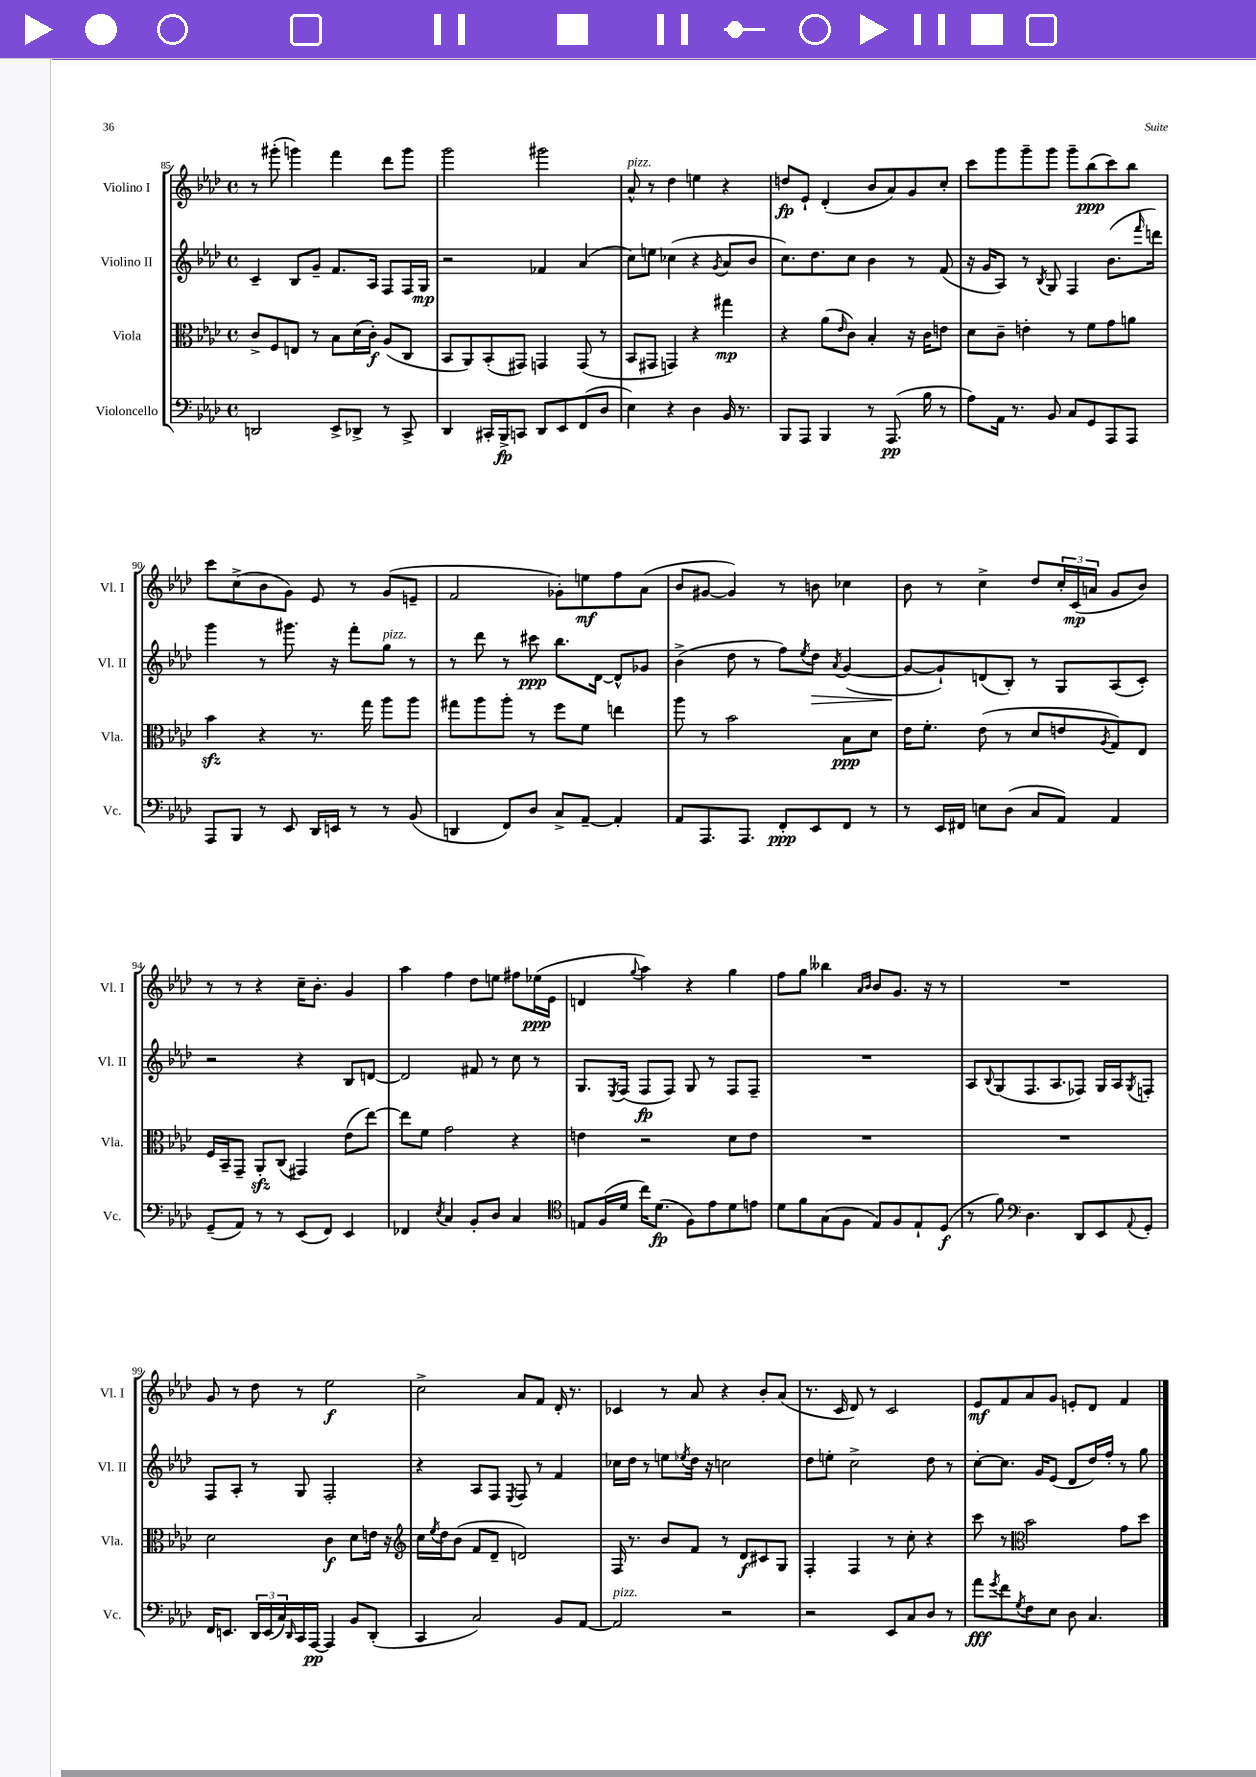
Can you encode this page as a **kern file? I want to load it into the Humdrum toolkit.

**kern	**kern	**kern	**kern
*staff4	*staff3	*staff2	*staff1
*clefF4	*clefC3	*clefG2	*clefG2
*k[b-e-a-d-]	*k[b-e-a-d-]	*k[b-e-a-d-]	*k[b-e-a-d-]
*M4/4	*M4/4	*M4/4	*M4/4
*met(c)	*met(c)	*met(c)	*met(c)
2DD/	8c^/L	4c~/	8r
.	8F/	.	(8ggg#'\
.	8E/J	8B-/L	4ggg\)
.	8r	8g~/J	.
8EE-^/L	8B-\L	8.f/L	4fff\
8DD-^/J	(16d-\L	.	.
.	16c'\JJ)	16A-/Jk	.
8r	(8A-/L	8F/L	8ddd-\L
8CC^/	8C/J	16F/L	8ggg\J
.	.	16G/JJ	.
=	=	=	=
4DD-/	8BB-/L	2r	2ggg\
.	8AA-/)	.	.
16CC#'/LL	(8BB-'/	.	.
16BBB-^/J	.	.	.
8CC/J	8GG#/J)	.	.
8DD-/L	4GG/	4f-/	2ggg#\
8EE-/	.	.	.
(8FF/	(8GG/	(4a-/	.
8D-/J	8r	.	.
=	=	=	=
4E-\)	8BB-/L	8cc\L)	8a-^^/
.	8GG#/J	8ee\J	8r
4r	4GG/)	(4cc-\	4dd-\
4D-\	4r	4r	4ee\
.	.	8qg/	.
16BB-/	4gg#\	8a-/L	4r
8.r	.	.	.
.	.	8b-/J	.
=	=	=	=
8BBB-/L	4r	8.cc\L)	8dd/L
8AAA-/J	.	.	8e-`/J
.	.	8.dd-\	.
4BBB-/	(8a-\L	.	(4d-'/
.	16qqe-/	.	.
.	8c\J)	8cc\J	.
8r	4B-'/	4b-\	8b-/L
(8.AAA-/	.	.	8a-/)
.	16r	8r	8g/
16B-\	16c\LK	.	.
8r	8e\J	(8f/	8cc'/J
=	=	=	=
8A-\L)	8d-\L	16r	8ccc\L
.	.	16g/LK	.
16AA-\Jk	8c~\J	8A-/J)	8ggg\
8.r	.	.	.
.	4e'\	8r	8ggg~\
.	.	8qB-/	.
8BB-/	.	8G/	8ggg\J
8C/L	8r	4F/	8ggg~\L
8GG/	8f\L	.	(8bb-\
8AAA-/	8g\	(8.b-\L	8ccc\)
8AAA-/J	8a\J	.	8bb-\J
.	.	16qqfff/	.
.	.	16ddd\Jk)	.
=	=	=	=
8AAA-/L	4b-\	4ggg\	8ccc\L
8BBB-/J	.	.	(8cc^\
8r	4r	8r	8b-\
8EE-/	.	8.ggg#\	8g\J)
16DD-/LL	8.r	.	8e-/
16EE/JJ	.	16r	.
8r	.	8fff'\L	8r
.	16gg\	.	.
8r	8aa-\L	8gg\J	(8g/L
(8BB-/	8aa-\J	8r	8e~/J
=	=	=	=
4DD/	8gg#\L	8r	2f/
.	8aa-\	8ddd-\	.
8FF/L)	8aa-'\J	8r	.
8D-/J	8r	8ccc#\	.
8C^/L	8ff\L	8.bb-\L	8g-'\L)
[8AA-~/J	8f\J	.	8ee\
.	.	[16d-\Jk	.
4AA-'/]	4ee\	8d-^^/]L	8ff\
.	.	8g-/J	(8a-\J
=	=	=	=
8AA-/L	8aa-\	(4b-^\	8b-/L
8.AAA-/	8r	.	[8g#/J
.	2b-\	8dd-\	4g#/])
8.AAA-/J	.	.	.
.	.	8r	.
8FF'/L	.	8ff\L)	8r
.	.	8qee-/	.
8EE-/	.	8dd-\J	8b\
.	.	8qa-/	.
8FF/J	8B-\L	([4g/	4cc-\
8r	8d-\J	.	.
=	=	=	=
8r	16e-\LK	8g/_L	8b-\
.	8.f'\J	.	.
16EE-/LL	.	8g`/])	8r
16FF#/JJ	.	.	.
8E\L	(8e-\	(8d/	4cc^\
(8D-\J	8r	8B-'/J)	.
8C/L	8d-/L	8r	8dd-/L
8AA-/J)	8e/	8G/L	24cc'/L
.	.	.	(24c/
.	.	.	24a/JJ
.	8qA-/	.	.
4AA-/	8G/)	(8A-/	8g/L
.	8E-/J	8c'/J)	8b-/J)
=	=	=	=
(8GG~/L	16F/LL	2r	8r
.	16BB-~/J	.	.
8AA-/J)	8GG~/J	.	8r
8r	8AA-'/L	.	4r
8r	(8C/J	.	.
(8EE-/L	4GG#/)	4r	16cc~\LK
.	.	.	8.b-'\J
8FF/J)	.	.	.
4EE-/	(8e-\L	8B-/L	4g/
.	[8ee-\J)	[8d/J	.
=	=	=	=
4FF-/	8ee-\]L	2d/]	4aa-\
.	8f\J	.	.
8qE-/	.	.	.
4C/	2g\	.	4ff\
8BB-'/L	.	8f#/	8dd-\L
8D-/J	.	8r	8ee\J
4C/	4r	8cc\	8ff#\L
.	.	8r	(16ee-\L
.	.	.	16e-\JJ
=	=	=	=
*clefC4	*	*	*
8E/L	4e\	8.G/L	4d/
(16F/L	.	.	.
.	.	8qE-/	.
16d-/JJ	.	(16F/Jk	.
.	.	.	8qqgg/
16cc\LK)	2r	8F/L	4aa-\)
(8.d-\J	.	.	.
.	.	8F/J)	.
8F\L)	.	8G/	4r
8e-\	.	8r	.
8d-\	8d-\L	8F/L	4gg\
8e\J	8e\J	8F~/J	.
=	=	=	=
8d-\L	1r	1r	8ff\L
8f\	.	.	8gg\J
(8G\	.	.	4bb--\
8F\J	.	.	.
.	.	.	16qqa-/LL
.	.	.	16qqb-/JJ
8E-/L)	.	.	8b-/L
8F/	.	.	8.g/J
8E-`/	.	.	.
.	.	.	16r
(8D-/J	.	.	8r
=	=	=	=
8r	1r	8A-/L	1r
.	.	8qqB-/	.
8f\)	.	(8G/	.
*clefF4	*	*	*
4.D-\	.	8.F/	.
.	.	8.A-/	.
8DD-/L	.	8F-/J)	.
8EE-/	.	16G/LL	.
.	.	16A-/J	.
8qqAA-/	.	8qG/	.
8GG'/J	.	8F'/J	.
=	=	=	=
16FF/LK	2d-\	8F/L	8g/
8.EE/J	.	.	.
.	.	8A-'/J	8r
24DD-/LL	.	8r	8dd-\
(24EE/	.	.	.
24C/)	.	.	.
16qqDD-/	.	.	.
16CC/	.	8G/	8r
[16AAA-/JJ	.	.	.
4AAA-/]	4c\	2F'/	2ee-\
8BB-/L	8d-\L	.	.
(8DD-'/J	16e\Jk	.	.
.	16r	.	.
=	=	=	=
*	*clefG2	*	*
4CC/	16cc\LL	4r	2cc^\
.	8qee-/	.	.
.	16dd-\J	.	.
.	(8b-\J	.	.
2C/)	8f/L	8A-/L	.
.	8d-~/J	8F/J	.
.	.	8qE-/	.
.	2d/)	8F/	8a-/L
.	.	8r	8f/J
8BB-/L	.	4f/	16d-'/
.	.	.	8.r
[8AA-/J	.	.	.
=	=	=	=
2AA-/]	16F/	16cc-\LL	4c-/
.	8.r	16dd-\JJ	.
.	.	8r	.
.	8b-/L	8ee\L	8r
.	.	8qee-/	.
.	8f/J	16dd-\Jk	8a-/
.	.	16r	.
2r	8r	2cc\	4r
.	8d-/L	.	.
.	8c#/	.	8b-'/L
.	8G/J	.	(8a-/J
=	=	=	=
2r	4F'/	8dd-\L	8.r
.	.	8ee'\J	.
.	.	.	16c/
.	4F/	2cc^\	8d-/)
.	.	.	8r
8EE-/L	8r	.	2c/
8C/	8cc'\	.	.
8D-/J	4r	8dd-\	.
8r	.	8r	.
=	=	=	=
8a-\L	8ccc\	[8cc'\L	8e-/L
8qg/	.	.	.
8f\	8r	8.cc\]J	8f/
*	*clefC3	*	*
8qG/	.	.	.
8F\	2b-\	.	8a-/
.	.	16g/LK	.
8E-\J	.	(8e-/J	8g/J
8D-\	.	8d-/L	8e'/L
4.C/	.	16dd-/L)	8d-/J
.	.	16ff'/JJ	.
.	8g\L	8r	4f/
.	8dd-\J	8gg\	.
==	==	==	==
*-	*-	*-	*-
